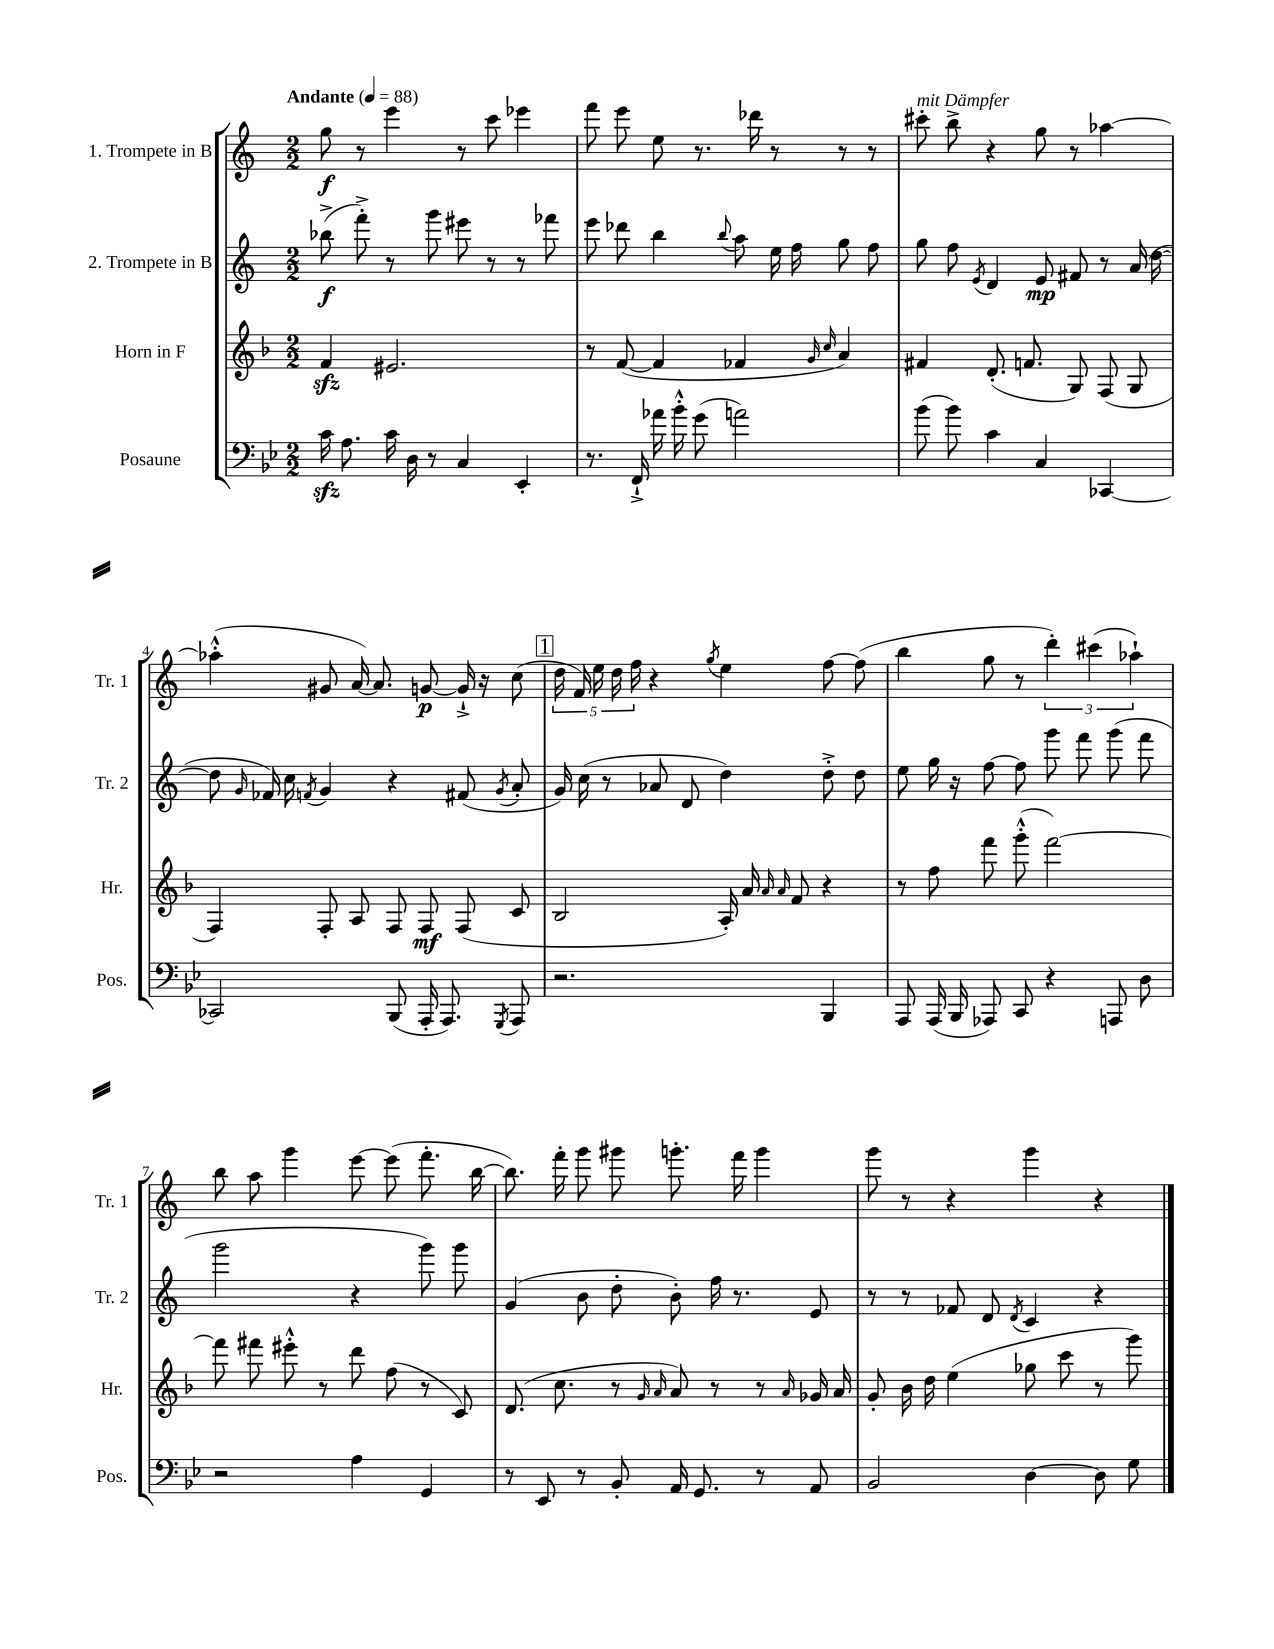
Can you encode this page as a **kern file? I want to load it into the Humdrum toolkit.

**kern	**kern	**kern	**kern
*staff4	*staff3	*staff2	*staff1
*clefF4	*clefG2	*clefG2	*clefG2
*k[b-e-]	*k[b-]	*k[]	*k[]
*M2/2	*M2/2	*M2/2	*M2/2
*MM88	*MM88	*MM88	*MM88
16c	4f	(8bb-^	8gg
8.A	.	.	.
.	.	8fff'^)	8r
16c	2.e#	8r	4eee
16D	.	.	.
8r	.	8ggg	.
4C	.	8eee#	8r
.	.	8r	8ccc
4EE-'	.	8r	4eee-
.	.	8fff-	.
=	=	=	=
8.r	8r	8eee	8fff
.	([8f	8ddd-	8eee
16FF`^	.	.	.
16a-	4f]	4bb	8ee
16b-'^^	.	.	.
(8g	.	.	8.r
.	.	8qqbb	.
2a)	4f-	8aa	.
.	.	.	16ddd-
.	.	16ee	8r
.	.	16ff	.
.	16qqg	.	.
.	16qqcc	.	.
.	4a)	8gg	8r
.	.	8ff	8r
=	=	=	=
(8b-	4f#	8gg	8ccc#'
8b-)	.	8ff	8bb^
.	.	8qe	.
4c	(8.d'	4d	4r
.	8.f	.	.
4C	.	8e	8gg
.	8G)	8f#	8r
[4CC-	(8F	8r	[4aa-
.	8G	(16a	.
.	.	[16dd	.
=	=	=	=
2CC-]	4F)	8dd]	(4aa-'^^]
.	.	16qqg	.
.	.	16f-)	.
.	.	16cc	.
.	.	8qf	.
.	8F'	4g	8g#
.	8A	.	[16a)
.	.	.	8.a]
(8BBB-	8F	4r	.
16AAA'	8F	.	[8g
8.AAA)	.	.	.
.	(8F	(8f#	16g`^]
.	.	.	16r
8qGGG	.	8qg	.
8AAA	8c	8a'	(8cc
=	=	=	=
2.r	2B-	16g)	20dd
.	.	.	20f)
.	.	(16cc	.
.	.	.	20ee
.	.	8r	.
.	.	.	20dd
.	.	.	20ff
.	.	8a-	4r
.	.	8d	.
.	.	.	8qgg
.	16A')	4dd)	4ee
.	16a	.	.
.	16qqa	.	.
.	16qqa	.	.
.	8f	.	.
4BBB-	4r	8dd'^	[8ff
.	.	8dd	(8ff]
=	=	=	=
8AAA	8r	8ee	4bb
(16AAA	8ff	16gg	.
16BBB-	.	16r	.
8AAA-)	8fff	[8ff	8gg
8CC	(8ggg'^^	8ff]	8r
4r	[2fff)	8ggg	6ddd')
.	.	8fff	.
.	.	.	(6ccc#
8AAA	.	(8ggg	.
.	.	.	6aa-`)
8D	.	8fff	.
=	=	=	=
2r	8fff]	2ggg	8bb
.	8fff#	.	8aa
.	8eee#'^^	.	4ggg
.	8r	.	.
4A	8ddd	4r	[8eee
.	(8ff	.	(8eee]
4GG	8r	8ggg)	8.fff'
.	8c)	8ggg	.
.	.	.	[16bb
=	=	=	=
8r	(8.d	(4g	8.bb])
8EE-	.	.	.
.	8.cc	.	16fff'
8r	.	8b	8ggg
8BB-'	8r	8dd'	8ggg#
.	16qqg	.	.
.	16qqa	.	.
16AA	8a)	8b')	8.ggg'
8.GG	.	.	.
.	8r	16ff	.
.	.	8.r	16fff
8r	8r	.	4ggg
.	16qqa	.	.
8AA	16g-	8e	.
.	16a	.	.
=	=	=	=
2BB-	8g'	8r	8ggg
.	16b-	8r	8r
.	16dd	.	.
.	(4ee	8f-	4r
.	.	8d	.
.	.	8qd	.
[4D	8gg-	4c	4ggg
.	8ccc	.	.
8D]	8r	4r	4r
8G	8ggg)	.	.
==	==	==	==
*-	*-	*-	*-
